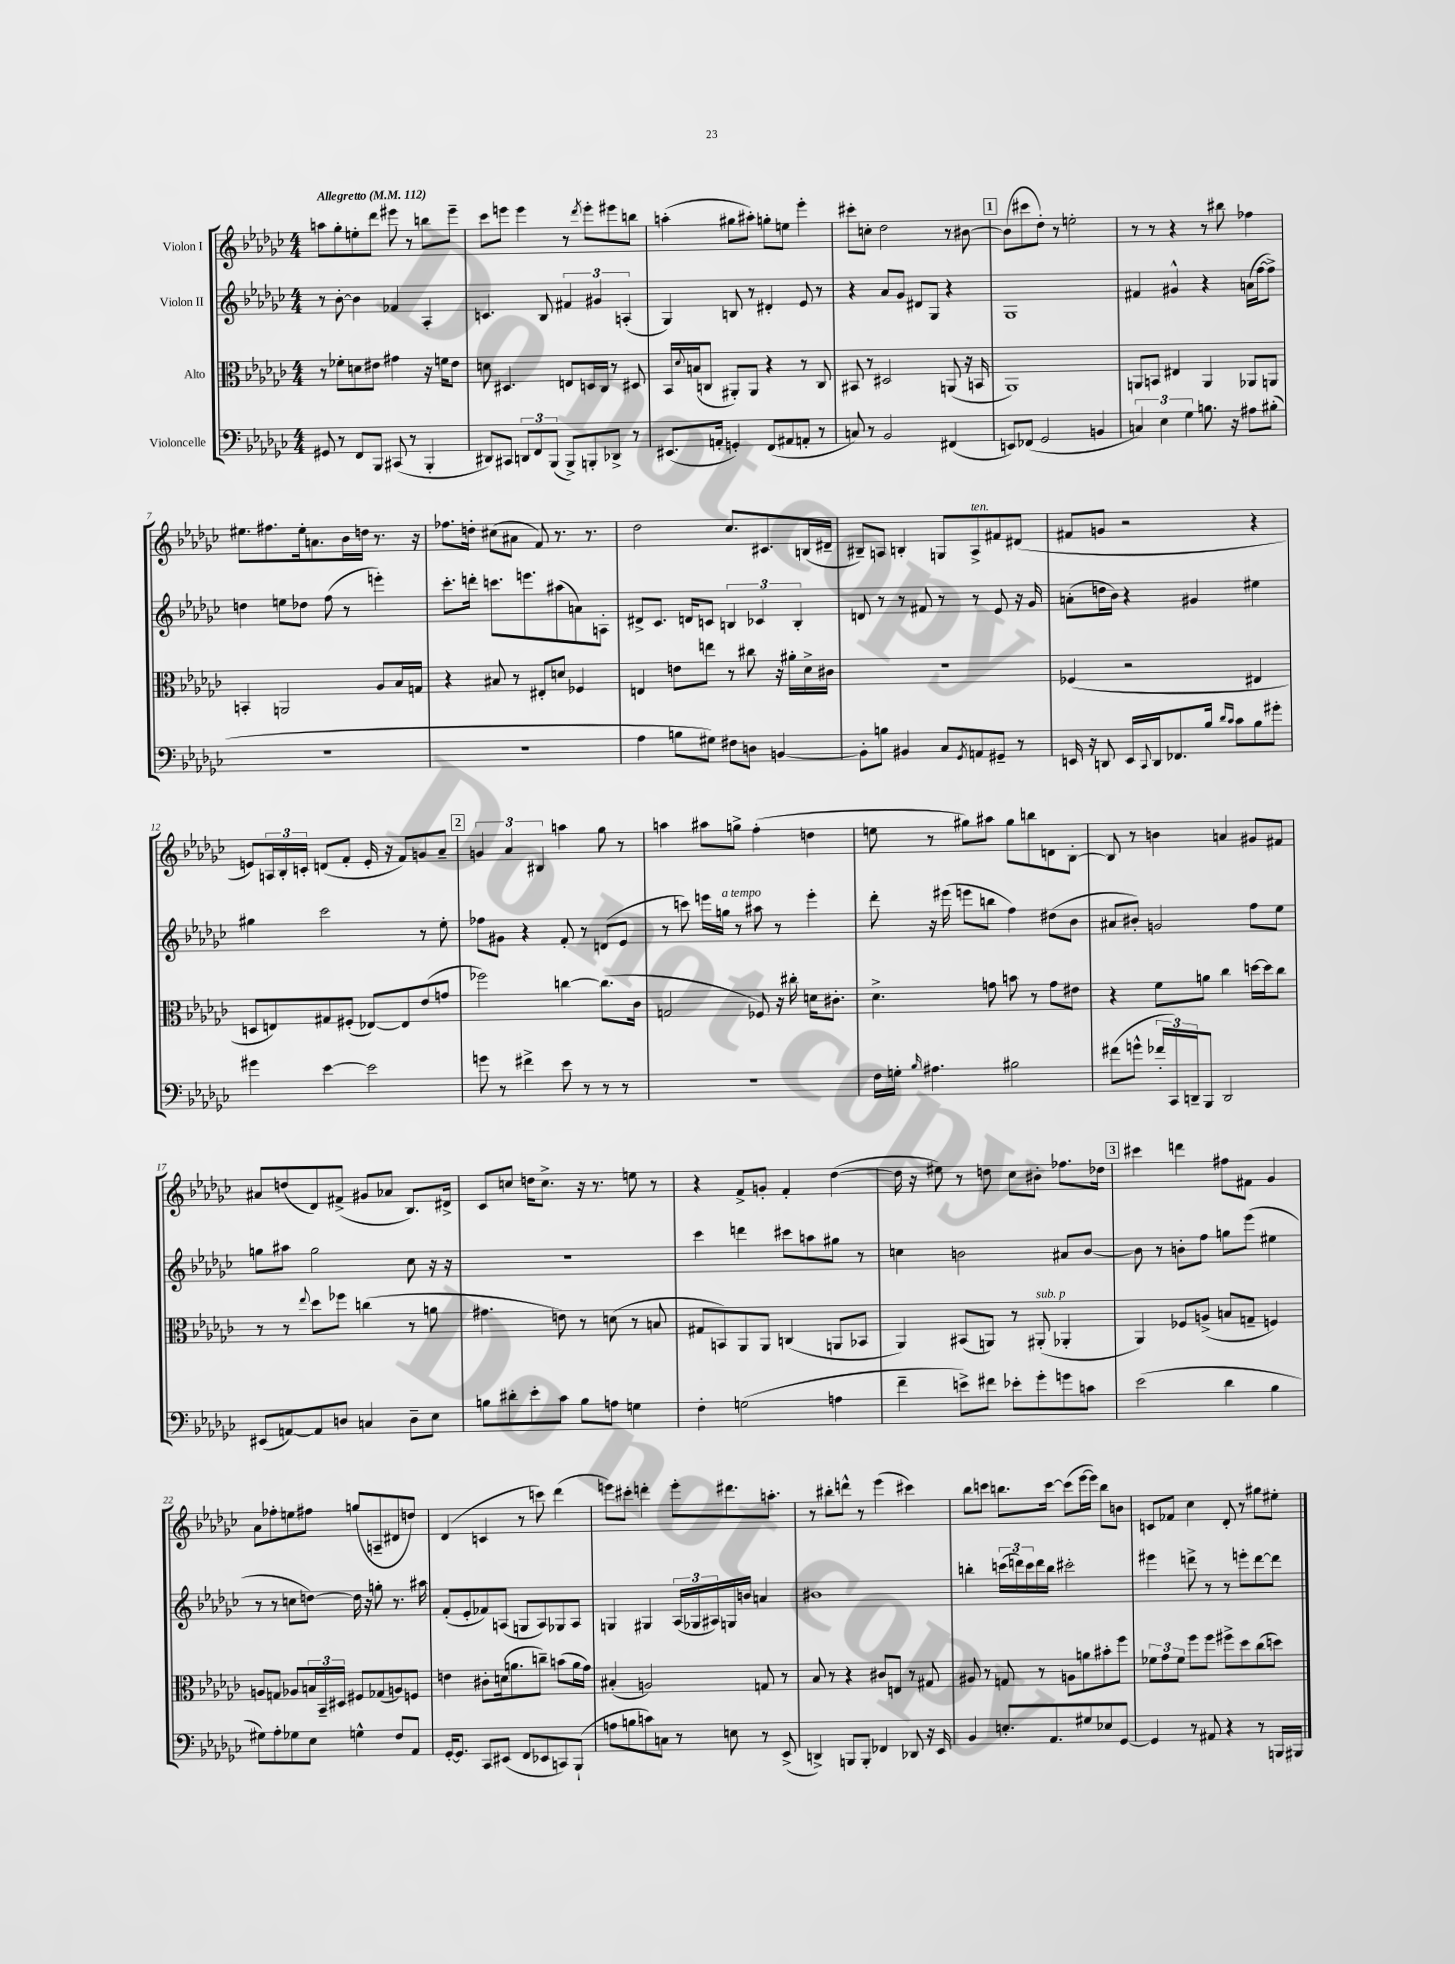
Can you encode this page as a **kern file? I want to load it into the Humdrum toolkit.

**kern	**kern	**kern	**kern
*part4	*part3	*part2	*part1
*staff4	*staff3	*staff2	*staff1
*I"Violoncelle	*I"Alto	*I"Violon II	*I"Violon I
*clefF4	*clefC3	*clefG2	*clefG2
*k[b-e-a-d-g-c-]	*k[b-e-a-d-g-c-]	*k[b-e-a-d-g-c-]	*k[b-e-a-d-g-c-]
*M4/4	*M4/4	*M4/4	*M4/4
*MM112	*MM112	*MM112	*MM112
=1	=1	=1	=1
!	!	!	!LO:TX:a:B:t=Allegretto
8GG#X/	8r	8r	8aan\L
8r	8f-X'\L	[8b-'\	8gg-'\
8FF/L	8dn\	4b-\]	8een'\
8BBB-/J	8e#X\J	.	8ddd-\J
(8CC#X/	4g#X\	4f-X/	8eee#X\
8r	.	.	8r
4BBB-'/	16r	4A-'/	8bbn\L
.	16fn\KL	.	.
.	8e#\J	.	8eee#~\J
=2	=2	=2	=2
8DD#X/L)	8dn\	4.cn/	8ccc-\L
8CC#X/J	4.D#X/	.	8eeen\J
12DDn/L	.	.	4eee\
12FF/	.	.	.
.	.	8B-/	.
(12BBB-/J	.	.	.
8BBB-^/L)	8En/L	6f#X/	8r
.	.	.	8qddd-/
8BBBn'/	16Dn/L	.	8eee'\L
.	.	6g#X/	.
.	16C-/JJ	.	.
8DD-X^/J	8r	.	8eee#X\
.	.	(6An'/	.
8r	8D#X/	.	8bbn\J
=3	=3	=3	=3
(8.EE#X/L	16BB-/LL	4G-/)	(4aan'\
.	8qqd-/	.	.
.	(16Bn/J	.	.
.	8Cn/J	.	.
16AAn'/Jk	.	.	.
4GGn'/)	8AA#X'/L)	8Bn/	8gg#X\L
.	8AA#/J	8r	8aa#X'\J)
(8FF/L	4r	4d#X'/	8ggn'\L
8AA#X/	.	.	8een\J
8AAn'/J	8r	8e-/	4eee-'\
8r	8C/	8r	.
=4	=4	=4	=4
8Cn/)	8BB#X/	4r	8ccc#X'\L
8r	8r	.	8ccn'\J
2BB-/	2D#X/	8a-/L	2dd-\
.	.	8g-/J	.
.	.	8d#X/L	.
.	.	8G-/J	.
(4FF#X/	(8AAn/	4r	8r
.	16r	.	[8b#X\
.	16BBn/	.	.
!!LO:REH:place=s1:t=1
=5	=5	=5	=5
8EEn/L)	1AA-)	1G-	(8b#\L]
(8FF-X/J	.	.	8ccc#X\
2GG-/	.	.	8dd-'\J)
.	.	.	8r
.	.	.	2een'\
4BBn/	.	.	.
=6	=6	=6	=6
6Cn/)	8AAn/L	4f#X/	8r
.	8BBn/J	.	8r
6E-\	.	.	.
.	4E#X/	4g#X^^/	4r
6G-\	.	.	.
8.Bn\	4AA/	4r	8r
.	.	.	8bb#X\
16r	.	.	.
8A#X\L	8AA-X/L	(16an\LL	4ff-X\
.	.	[16ff\J	.
(8B#X'\J	8AAn/J	8ff^\J])	.
!!LO:LB:g=z
=7	=7	=7	=7
1r	4BBn'/	4ddn\	8.ee#X\L
.	.	.	8.ff#X\
.	2AAn/	8een\L	.
.	.	8dd-X\J	16ee#'\k
.	.	.	8.an\
.	.	(8ff\	.
.	.	8r	16b-\L
.	.	.	16ddn\JJ
.	8A-/L	4eeen'\)	8.r
.	16B-/L	.	.
.	16Gn/JJ	.	16r
=8	=8	=8	=8
1r	4r	8.ccc-'\L	8.ff-X\L
.	.	16dddn'\Jk	16ddn'\Jk
.	8B#X/	8.cccn\L	(8cc#X\L
.	8r	.	8a#X\J
.	.	8.eeen\	.
.	8E#X'/L	.	8f/)
.	8dn/J	(8aa#X\	8.r
.	4F-X/	8an\)	.
.	.	.	8.r
.	.	8An'\J	.
=9	=9	=9	=9
4A-\	4En/	8d#X^/L	2dd-\
.	.	8.c-/J	.
8Bn\L	8en\L	.	.
.	.	16dn/KL	.
8G#X\J)	8een\J	8cn/J	.
8F#X\L	8r	6Bn/	8.cc-/L
8Dn\J	8cc#X\	.	.
.	.	6c-X/	.
.	.	.	8.c#X/
[4BBn/	16r	.	.
.	16a#X'\LL	.	.
.	.	6B'/	.
.	16d-^\	.	(16Bn/L
.	16c#X\JJ	.	16d#X~/JJ
=10	=10	=10	=10
8BB'\L]	1r	8dn/	8B#X~/L)
8Bn\J	.	8r	8An/J
4BB#X/	.	8r	4Bn'/
.	.	8f#X/	.
8C-/L	.	8r	8Gn/L
8qGG-/	.	.	.
!	!	!	!LO:TX:a:i:t=ten.
8AAn/	.	8r	8A^/
8GG#X~/J	.	8e-/	8f#X/
8r	.	16r	(8d#X/J
.	.	16g-/	.
=11	=11	=11	=11
16EEn/	(4F-X/	(8an'\L	8f#X/L
16r	.	.	.
8DDn/	.	16ddn\L	8gn/J
.	.	16b-\JJ)	.
16EE/LL	2r	4r	2r
8qqCC-/	.	.	.
16DD/J	.	.	.
8.FF-X/	.	.	.
.	.	4g#X/	.
16B-/Jk	.	.	.
16qqd-/LL	.	.	.
16qqc-/JJ	.	.	.
8c-\L	.	.	.
8B-\	4E#X/	4ee#X\	4r
8g#X'\J	.	.	.
!!LO:LB:g=z
=12	=12	=12	=12
4g#X\	8Dn/L	4gg#X\	8en/L)
.	8En/)	.	24An/L
.	.	.	24B-'/
.	.	.	24cn'/JJ
[4e-\	8G#X/	2ccc-\	(8dn/L
.	(8F#X'/J	.	8f'/J
2e-\]	[8E-X/L)	.	16e'/
.	.	.	16r
.	8E-/]	.	8f/L)
.	(8e-/	8r	8gn/
.	8gn/J	8ee-'\	8a-~/J
!!LO:REH:place=s1:t=2
=13	=13	=13	=13
8gn\	2ff-X\)	8ff-X\L	6gn/
8r	.	8g#X\J	.
.	.	.	6a-/
4f#X^\	.	4r	.
.	.	.	6B#X/
8e-\	[4ccn\	8f'/	4aan\
8r	.	8r	.
8r	(8.cc\L]	(8dn/L	8gg-\
8r	.	8e-/J	8r
.	16c-\Jk	.	.
=14	=14	=14	=14
1r	2Gn/	8r	4aan\
.	.	8cccn\)	.
.	.	16eeen\LL	8aa#X\L
!	!	!LO:TX:a:i:t=a tempo	!
.	.	16ggn\JJ	.
.	.	8r	8ggn^\J
.	8F-X/)	8aa#X\	(4ff'\
.	16r	8r	.
.	16cc#X'\	.	.
.	16dn\KL	4eee'\	4ddn\
.	8.c#X'\J	.	.
=15	=15	=15	=15
16F\LL	4.d-^\	8ddd-'\	8een\
16Gn'\JJ	.	.	.
16qqB-/	.	.	.
4.A#X\	.	16r	8r
.	.	(16eee#X\	.
.	.	8eeen\L	8gg#X\L)
.	8gn\	8bbn\J	8aa#X\J
2B#X\	8bn\	4ff\)	8gg#\L
.	8r	.	8bbn\
.	8g\L	(8dd#X\L	8dn\
.	8e#X\J	8b-\J	[8B-'\J
=16	=16	=16	=16
(8f#X\L	4r	8a#X/L	8B-/]
8gn^^\J	.	8b#X'/J)	8r
24f-X'/LL	8f\L	2gn/	4bn\
24CC-/)	.	.	.
24DDn~/J	.	.	.
8BBB-/J	8an\J	.	.
2DD/	4cc-\	.	4an/
.	[16ddn\LL	8ff\L	8g#X/L
.	16dd\J]	.	.
.	8cc-\J	8ee-\J	8f#X/J
!!LO:LB:g=z
=17	=17	=17	=17
(8EE#X/L	8r	8ggn\L	8a#X/L
[8AAn/)	8r	8aa#X\J	(8ddn/
.	8qqee-/	.	.
8AA/]	8dd-\L	2gg\	8d-/)
8Dn/J	8ff-X\J	.	(8f#X^/J
4Cn/	(4ccn\	.	8g#X/L
.	.	.	8a-X/J
8D~\L	8r	8cc-\	8.B-/L)
8E-\J	8an\	16r	.
.	.	16r	16d#X^/Jk
=18	=18	=18	=18
8Bn\L	4.g#X\	1r	8c-/L
8d#X'\	.	.	8ccn/J
8e-'\	.	.	16ddn\KL
.	.	.	8.cc^\J
8c-\J	8en\)	.	.
8B\L	8r	.	16r
.	.	.	8.r
8An\J	(8dn\	.	.
4Gn\	8r	.	8een\
.	8Bn/	.	8r
=19	=19	=19	=19
4F'\	8G#X/L	4ccc-\	4r
.	8BBn/)	.	.
(2Gn\	8AA-/	4dddn\	8f^/L
.	8AA-/J	.	8gn'/J
.	(4Cn/	8ccc#X\L	4f'/
.	.	8aan\	.
4An\	8AAn/L	8gg#X\J	([4dd-\
.	8BB-X/J	8r	.
=20	=20	=20	=20
4f~\	4AA-/)	4ccn\	16dd-\]
.	.	.	16r
.	.	.	8ee#X\)
8en^\L)	(8BB#X/L	2bn\	8r
8f#X\J	8AAn/J)	.	8ddn\
8e-X'\L	8r	.	8cc-\L
!	!LO:TX:a:i:t=sub. p	!	!
8g-'\	(8AA#X'/	.	8b#X'\J
8gn\	4AA-X'/	8a#X/L	8.ff-X\L
8cn\J	.	[8b/J	.
.	.	.	16dd-X\Jk
!!LO:REH:place=s1:t=3
=21	=21	=21	=21
(2e-\	4AA-/)	8b\]	4ccc#X\
.	.	8r	.
.	8F-X/L	8bn'\L	4dddn\
.	(8An^/J	8ff\J	.
4d-\	8Bn/L	8ggn\L	8ff#X\L
.	8Gn~/J	(8eee-\J	8f#X\J
4B-\	4Fn/)	4ee#X\	4g-/
!!LO:LB:g=z
=22	=22	=22	=22
8G#X\L)	8An/L	8r	8a-\L
8A-'\	8Gn/J	8r	8ff-X'\
8G-X\	8A-X/L	8ccn\L	8een\
8E-\J	24Bn/L	[8ddn\J)	8ff#X\J
.	24BB-~/	.	.
.	24D#X/JJ	.	.
4Gn^^\	8F#X/L	16dd\]	(8ggn/L
.	.	16r	.
.	(8G-X/	8ggn'\	8An~/
8F/L	8An/)	8.r	8d#X/
8AA-/J	8Fn/J	.	8ddn/J)
.	.	16aa#X\	.
=23	=23	=23	=23
[16GG-'/KL	4en\	(8f'/L	(4d-/
8.GG-/J]	.	.	.
.	.	8e-'/	.
8CC-/L	8c#X'\L	8f-X/)	4cn/
(8EE#X/J	(16dn\k	(8An/J	.
.	8.an\	.	.
8FF/L	.	8Gn/L	8r
8EE-X/	8ccn~\J)	8A/)	8cccn\)
8CCn/)	(8bn\L	8G-X/	(4ddd-\
(8BBB-`/J	16a\L	8A/J	.
.	16g-\JJ)	.	.
=24	=24	=24	=24
8An\L	(4B#X'/	4Gn/	8eeen\L)
8Bn\	.	.	8ccc#X'\J
8cn\)	2An/)	4G#X/	4dddn'\
8Cn\J	.	.	.
8r	.	(24A-/LL	8eee'\L
.	.	24G-X/	.
.	.	24A#X/)	.
8En\	.	16Gn/	8.ddd#X\
.	.	16bn/JJ	.
8r	8Gn/	4an/	.
.	.	.	8.aan'\J
(8EE-^/	8r	.	.
=25	=25	=25	=25
4DDn^/)	8B-/	1b#X	8r
.	8r	.	8bb#X'\L
8BBBn/L	4r	.	8dddn^^\J
8BBB'/J	.	.	8r
4FF-X/	8c#X/L	.	(4eee-\
.	8En/J	.	.
8DD-X/	8r	.	4ccc#X\)
16r	8G#X/	.	.
16EE-/	.	.	.
=26	=26	=26	=26
4BB-/	8A#X/	4bbn'\	8bb-\L
.	8r	.	8cccn\J
8.En'/L	8Gn/	(24cccn\LL	8.bbn\L
.	.	24dddn\)	.
.	.	24ccc\	.
.	8r	16ddd\	.
8.AA-/	.	16bb\JJ	[16ccc\Jk
.	8An\L	2ccc#X'\	(8ccc\L]
8G#X/	8an\	.	[16eee-\L
.	.	.	16eee-\JJ])
8E-X/	8b#X'\	.	8bb\L
[8GG-/J	8ff\J	.	8bn\J
=27	=27	=27	=27
4GG-/]	12f-X\L	4eee#X\	8cn/L
.	12g-\	.	.
.	.	.	8f-X/J
.	12f-\J	.	.
8r	8ff\L	8dddn^\	4cc-\
8AA#X/	8ff\J	8r	.
4r	8ff#X^\L	8r	8d-'/
.	8dd-\	8eeen'\L	8r
8r	(8cc-\	[8ddd\	8gg#X\L
16BBBn/LL	8ddn\J)	8ddd\J]	8ee#X'\J
16BBB#X/JJ	.	.	.
==	==	==	==
*-	*-	*-	*-
